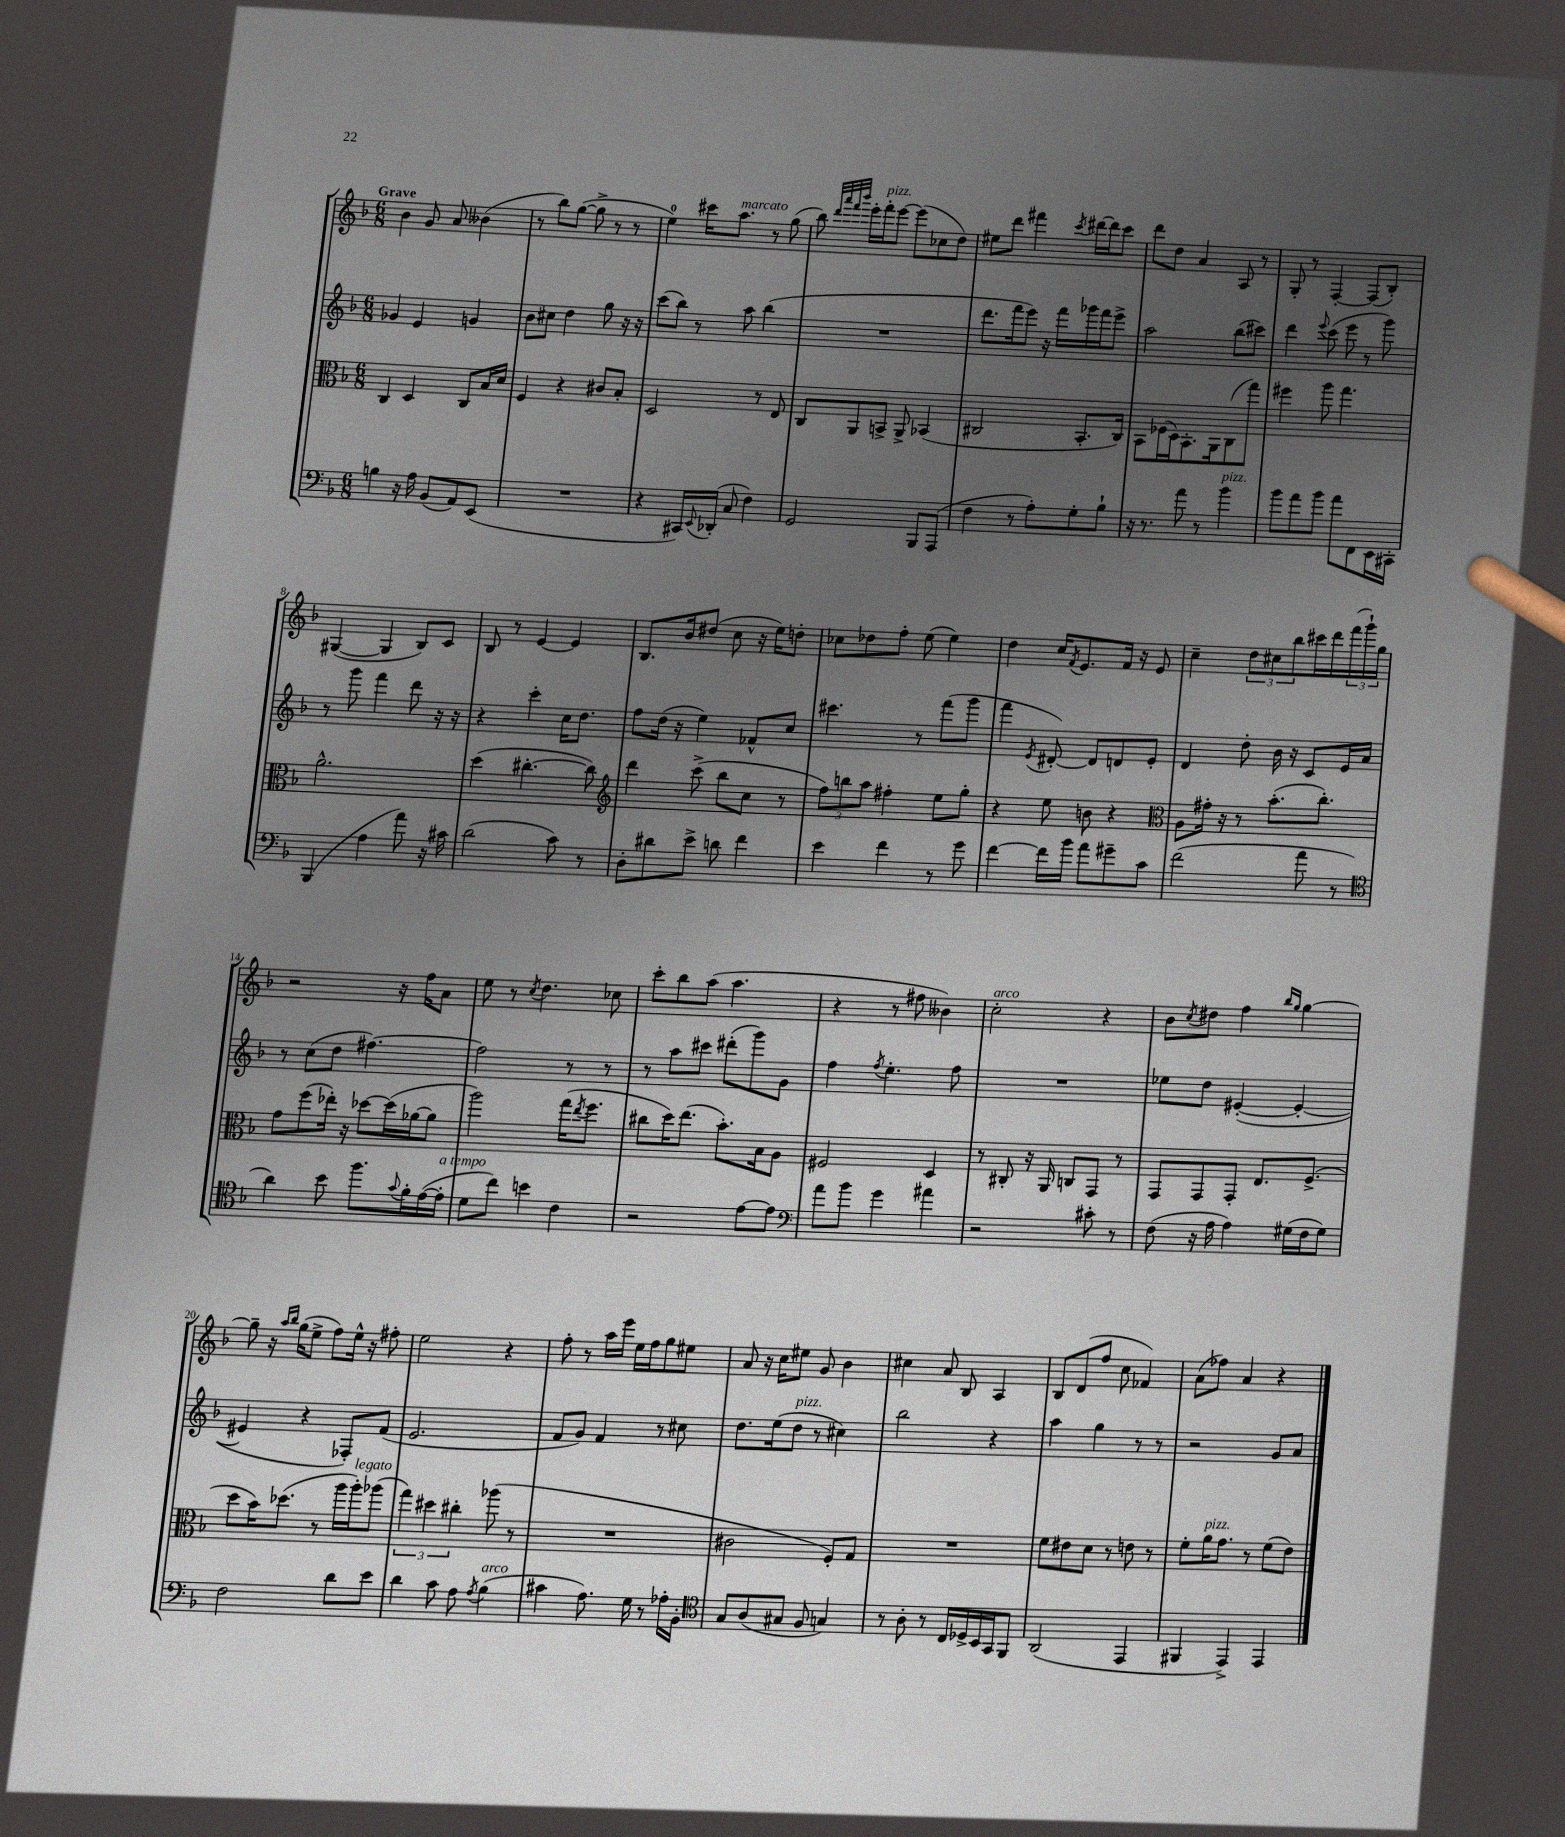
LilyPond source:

<<
\new StaffGroup <<
\new Staff = "s0" {
    \clef treble \key f \major \numericTimeSignature \time 6/8 \tempo "Grave"
    bes'4 g'8 a'8 beses'4( |
    r8 bes''8) g''8~( g''8-> r8 r8 |
    e''4-0) cis'''16 a''8.^\markup { \italic "marcato" } r8 g''8( |
    bes''8) \grace { d'''32 a'''32 f'''32 bes'''32 } e'''16-. f'''16-.^\markup { \italic "pizz." } e'''8~ e'''8( ces''8 d''8) |
    eis''8 d'''8 fis'''4 \acciaccatura { c'''8 } dis'''16~ dis'''16 c'''8 |
    d'''8 d''8 a'4 a8 r8 |
    g8-. r8 f4~-. f8( bes8-.) |
    gis4~( gis4 bes8) c'8 |
    bes8 r8 e'4~ e'4 |
    bes8. bes'16 dis''8( c''8 r16 e''16) d''8-. |
    ces''8 des''8 f''8-. e''8( e''4) |
    d''4 c''16 \acciaccatura { f'8 } e'8. f'16 r16 e'8 |
    c''4-- \tuplet 3/2 { d''8 cis''8 bes''8 } cis'''16 d'''16 \tuplet 3/2 { f'''16( g'''16-!) g''16 } |
    r2 r16 f''16 a'8 |
    e''8 r8 \acciaccatura { c''8 } d''4. ces''8 |
    c'''8-. bes''8 a''8( a''4. |
    r4 r8 fis''8 beses'4) |
    c''2-.^\markup { \italic "arco" } r4 |
    bes'8 \acciaccatura { c''8 } dis''8 f''4 \grace { bes''16 g''16 } g''4~ |
    g''8-- r16 \grace { a''16 bes''16 } g''16( e''8-> f''8) e''16-^ r16 fis''8-. |
    e''2 r4 |
    f''8-. r8 a''16 e'''16 e''16 f''16 g''8 eis''8 |
    a'8 r16 c''16 eis''8 g'8 bes'4 |
    cis''4 a'8 bes8 a4 |
    bes8 d'8( f''8 c''8 fes'4) |
    a'8( fes''8) a'4 r4 \bar "|." |
}
\new Staff = "s1" {
    \clef treble \key f \major \numericTimeSignature \time 6/8
    ges'4 e'4 g'4 |
    bes'8 cis''8 d''4 g''8 r16 r16 |
    c'''8( bes''8) r8 a''8 bes''4( |
    R2. |
    d'''8. f'''16 e'''8) r16 f'''16 ges'''16 f'''16 e'''8-> |
    a''2 bes''8( cis'''8) |
    d'''4 \appoggiatura { e'''8 } c'''8( e'''8 r8 g'''8) |
    r8 g'''8 f'''4 d'''8 r16 r16 |
    r4 c'''4-. c''16 d''8. |
    f''8 d''16( r16 e''4) fes'8-^ c''8 |
    cis'''4. r8 f'''8( g'''8 |
    f'''4 \acciaccatura { e'8 } dis'8~-.) dis'8 d'8 e'8-. |
    d'4 d''8-. bes'16 r16 c'8 e'16 a'16 |
    r8 c''8( d''8 fis''4.~) |
    fis''2 r8 r8 |
    r8 a''8 cis'''8 dis'''8-.( g'''8) g'8 |
    f''4 \acciaccatura { f''8 } e''4.-. f''8 |
    R2. |
    ees''8 d''8 eis'4~-.( eis'4~-. |
    eis'4 r4 fes8-.) f'8( |
    e'2. |
    f'8 g'8) f'4 r8 cis''8 |
    d''8. e''16( d''8^\markup { \italic "pizz." } r8 cis''4) |
    bes''2 r4 |
    a''4 g''4 r8 r8 |
    r2 g'8 a'8 \bar "|." |
}
\new Staff = "s2" {
    \clef alto \key f \major \numericTimeSignature \time 6/8
    c4 d4 c8 bes16 d'16 |
    f4 r4 cis'8 bes8-. |
    d2 r8 e8 |
    c8 a,8 b,8-> a,8-> bes,4( |
    cis2 bes,8.-. cis16) |
    bes,8 fes16( d16) bes,8.-. a,16 c8( g''8) |
    fis''4 a''8 g''4. |
    a'2.-^ |
    d''4( cis''4.~-. cis''8) |
    \clef treble d'''4 c'''8->( bes''8 c''8 r8 |
    \tuplet 3/2 { f''8) b''8 a''8 } fis''4-. e''8 g''8-. |
    r4 e''8 b'8 r4 |
    \clef alto a8 gis'16-. r16 r8 bes'8.-.( c''8.-.) |
    g'8 f''8( ees''16-.) r16 des''8~ des''16( aes'16~ aes'8 |
    a''2) g''16( \acciaccatura { e''8 } f''8. |
    cis''8 d''16) e''8.( bes'8.-.) bes16 a8 |
    fis2 d4 |
    r8 cis8-. r16 a,16 c8 g,8 r8 |
    g,8 g,8 g,8-. e8. f8.->( |
    d''8 bes'16) des''8.( r8 a''16 a''16-.^\markup { \italic "legato" }) aes''8( |
    \tuplet 3/2 { g''4) dis''4 cis''4-. } aes''8( r8 |
    R2. |
    cis'2 f8-.) g8 |
    R2. |
    f'8 eis'8 d'8 r8 e'8 r8 |
    f'8-. a'16^\markup { \italic "pizz." } g'8. r8 f'8( e'8) \bar "|." |
}
\new Staff = "s3" {
    \clef bass \key f \major \numericTimeSignature \time 6/8
    b4 r16 a16 bes,8( a,8) e,8( |
    R2. |
    r4 cis,16) \appoggiatura { e,8 } des,16-.( c8 f4) |
    g,2 bes,,8 a,,8( |
    f4 r8 a8-.) g8-. bes8-! |
    r16 r8. a'8 r8 bes'4^\markup { \italic "pizz." } |
    bes'8 a'8 bes'8 a'8 f,8 e,16 cis,16-. |
    bes,,4( a4 a'8) r16 cis'16 |
    d'2( c'8) r8 |
    d8-. dis'8 e'8-> d'8 f'4 |
    e'4 f'4 r8 g'8 |
    f'4~ f'16 bes'16 a'8 gis'8-- c'8 |
    f'2( a'8 r8 |
    \clef tenor a'4) bes'8 f''8. \appoggiatura { g'8 } f'16-. e'16~( e'16-.^\markup { \italic "a tempo" } |
    d'8 c''8) b'4 c'4 |
    r2 e'8~ e'8 |
    \clef bass a'8 bes'8 g'4 ais'4 |
    r2 cis'8-. r8 |
    f8( r16 a16 a4) gis16( f16 gis8) |
    f2 d'8 e'8 |
    d'4 c'8 a8 \acciaccatura { a8 } bes4^\markup { \italic "arco" }( |
    cis'4 a8.) g16 r8 aes16-. bes,16-. |
    \clef tenor g8 a8( gis8 f8 g4) |
    r8 a8-. r8 c16 des16-> bes,16 g,16 f,8 |
    a,2( e,4 |
    fis,4 e,4->) e,4 \bar "|." |
}
>>
>>
